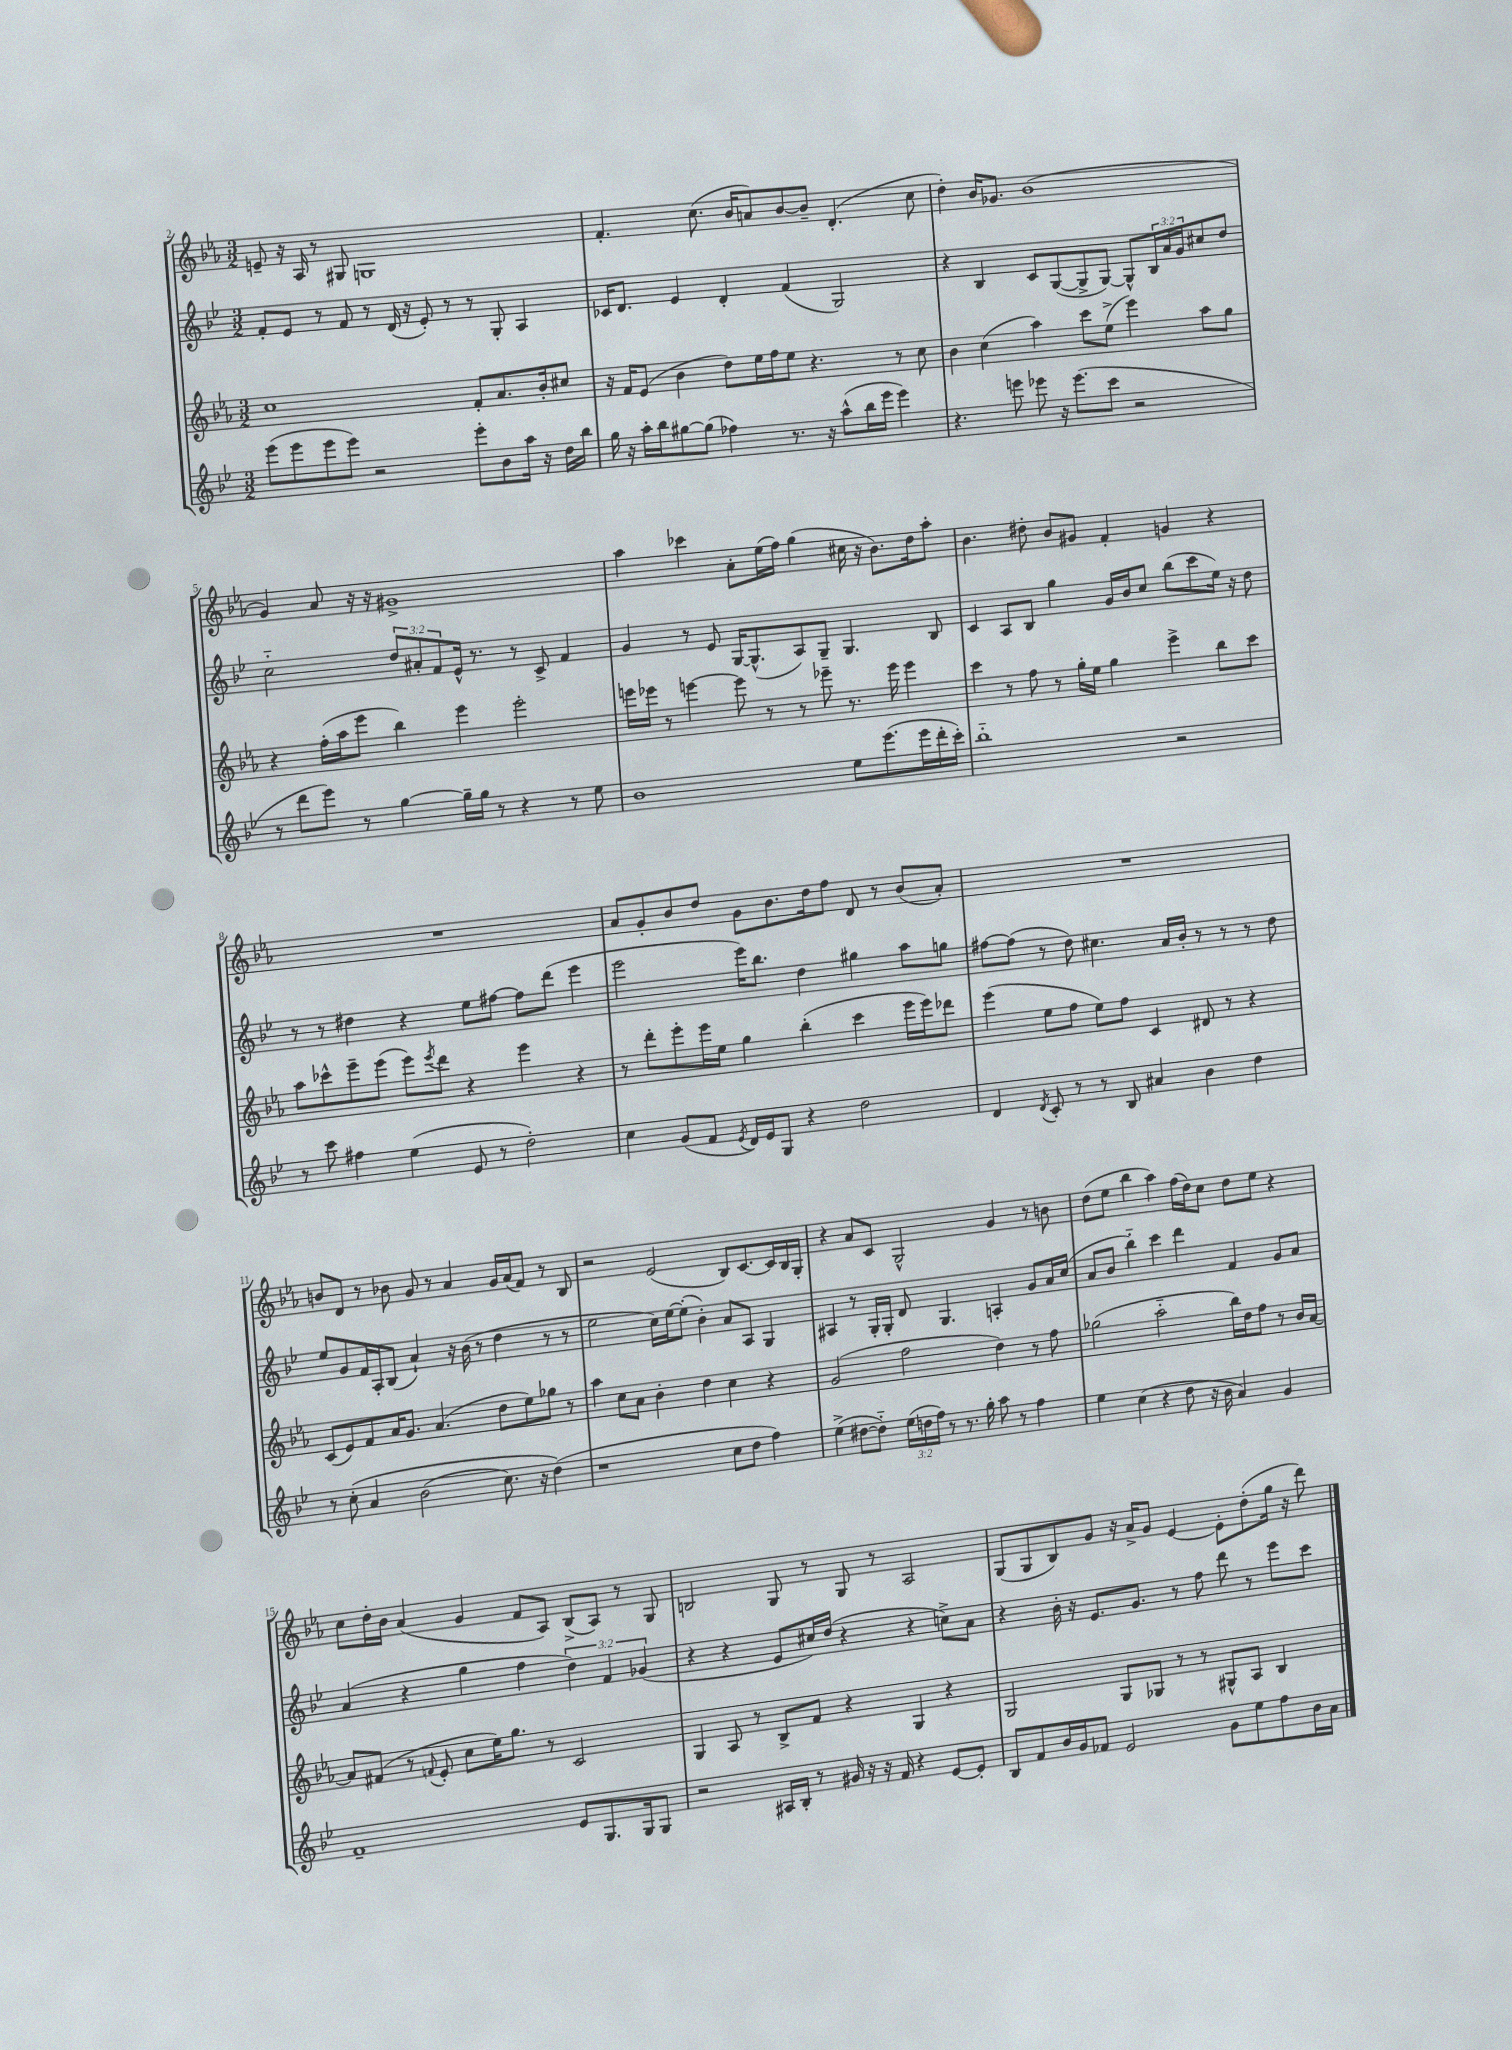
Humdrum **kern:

**kern	**kern	**kern	**kern
*part4	*part3	*part2	*part1
*staff4	*staff3	*staff2	*staff1
*clefG2	*clefG2	*clefG2	*clefG2
*k[b-e-]	*k[b-e-a-]	*k[b-e-]	*k[b-e-a-]
*M3/2	*M3/2	*M3/2	*M3/2
=2	=2	=2	=2
(8eee-\L	1cc	8f'/L	8en~/
8eee-\	.	8e-/J	16r
.	.	.	16A-/
8eee-\	.	8r	8r
8eee-\J)	.	8f/	8G#X/
2r	.	8r	1Gn
.	.	(16d/	.
.	.	16r	.
.	.	8e-'/)	.
.	.	8r	.
8eee-'\L	8f'/L	8r	.
8b-\	8.a-/	8G'/	.
16aa\Jk	.	4A/	.
16r	16b-'/k	.	.
16dd\LL	8cc#X/J	.	.
16bb-\JJ	.	.	.
=3	=3	=3	=3
16gg\	16r	16c-X/KL	4.f'/
16r	16f/KL	8.d/J	.
16aa'\LL	(8e-/J	.	.
16bb-\J	.	.	.
[8gg#X\	4b-\	4e-/	.
(8gg#\J]	.	.	(8.cc\
4ff-X\)	8dd\L)	4d'/	.
.	.	.	16b-/KL
.	16ee-\L	.	8an/)
.	16ff\J	.	.
8.r	8ee-\J	(4f/	[8b-/
.	4.r	.	8b-~/J]
16r	.	.	.
(8aa^^\L	.	2G/)	(4.d'/
16bb-\L	.	.	.
16eee-\JJ	.	.	.
4eee-\)	8r	.	.
.	8cc\	.	8cc\
=4	=4	=4	=4
4.r	4b-\	4r	4dd'\)
.	(4cc\	4B-/	16b-/KL
.	.	.	8.g-X/J
8eeen\	.	.	.
8eee-X\	4aa-\)	8c/L	(1b-
16r	.	([8G/	.
(8.eee-\L	.	.	.
.	8ccc\L	8G^/]	.
8ccc\J	(8ee-^\J	[8G/J)	.
2r	4eee-\)	8G^^/L]	.
.	.	24B-/L	.
.	.	24a/	.
.	.	24g/J	.
.	8aa-\L	8cc#X/	.
.	8gg\J	8dd/J	.
!!LO:LB:g=z
=5	=5	=5	=5
8r	4r	2cc\	4g/)
8ddd\L	.	.	.
8eee-\J)	(16ff'\LL	.	8a-/
.	16aa-\J	.	.
8r	8eee-\J	.	16r
.	.	.	16r
[4gg\	4bb-\)	12dd/L	1g#X^
.	.	12a#X'/	.
.	.	12f/	.
16gg~\LL]	4eee-\	16e-^^/Jk	.
16gg\JJ	.	8.r	.
8r	.	.	.
4r	2eee-'\	8r	.
.	.	8c^/	.
8r	.	4f/	.
8ee-\	.	.	.
=6	=6	=6	=6
1b-	16eeen\LL	4g/	4aa-\
.	16eee-X\JJ	.	.
.	8r	.	.
.	[4eeen\	8r	4ccc-X\
.	.	8e-/	.
.	8eee\]	[16G/KL	8a-'\L
.	.	(8.G^^/]	.
.	8r	.	(16ee-\L
.	.	.	16ff\JJ)
.	8r	8A/)	(4gg\
.	8eee-X~\	8G~/J	.
8ee-\L	8.r	4.G/	16cc#X\
.	.	.	16r
(8.eee-\	.	.	8.b-\L)
.	16eee-\	.	.
.	4eee-\	.	.
16eee-\L	.	.	16dd\k
16ddd'\	.	8B-/	8aa-'\J
16ccc'\JJ)	.	.	.
=7	=7	=7	=7
1bb-	4ccc\	4c/	4.b-\
.	8r	8A/L	.
.	8ff\	8B-/J	8dd#X'\
.	8r	4gg\	8b-/L
.	16gg'\LL	.	8g#X/J
.	16ee-\JJ	.	.
.	4gg\	16g/LL	4f'/
.	.	16b-/J	.
.	.	8cc/J	.
2r	4eee-^\	(8bb-\L	4gn/
.	.	8ccc\	.
.	8bb-\L	16ee-\Jk)	4r
.	.	16r	.
.	8ccc\J	8dd\	.
!!LO:LB:g=z
=8	=8	=8	=8
8r	8aa-\L	8r	1.r
8ccc\	8ccc-X^^\	8r	.
4ff#X\	8eee-~\	4dd#X\	.
.	(8eee-\J	.	.
(4ee-\	8eee-\L)	4r	.
.	8qeee-/	.	.
.	8ddd\J	.	.
8e-/	4r	8ee-\L	.
8r	.	[8ff#X\J	.
2dd'\)	4eee-\	8ff#\L]	.
.	.	(8ddd\J	.
.	4r	4eee-\	.
=9	=9	=9	=9
4cc\	8r	2eee-\	8a-/L
.	8ddd'\L	.	8g'/
(8g/L	8eee-'\	.	8b-/
8f/J	16eee-\L	.	8dd/J
.	16ee-\JJ	.	.
8qe-/	.	.	.
16d/LL)	4gg\	16eee-\KL)	8g\L
16e-/J	.	8.bb-\J	.
8G/J	.	.	8.b-\
4r	(4bb-'\	4dd\	.
.	.	.	16dd\k
.	.	.	8ff\J
2dd\	4ccc\	4gg#X\	8d/
.	.	.	8r
.	16eee-\LL	8aa\L	(8b-/L
.	16eee-\J)	.	.
.	8ddd-X\J	8ggn\J	8a-'/J)
=10	=10	=10	=10
4d/	(4eee-\	[8ff#X\L	1.r
.	.	(8ff#\J]	.
8qd/	.	.	.
8c'/	8ee-\L	8r	.
8r	8ff\J	8dd\)	.
8r	8ee-\L)	4.cc#X\	.
8B-/	8ff\J	.	.
4a#X/	4c/	.	.
.	.	16a/LL	.
.	.	16b-'/JJ	.
4b-\	8d#X/	8r	.
.	8r	8r	.
4dd\	4r	8r	.
.	.	8dd\	.
!!LO:LB:g=z
=11	=11	=11	=11
8r	(8c/L	8ee-/L	8bn/L
(8cc'\	8e-/)	8g/	8d/J
4a/	8f/	16f/L	8r
.	.	16A'/J	.
.	16a-/K	(8B-/J	8b-X\
.	8.g/J	.	.
(2b-\	.	4a`/)	8g/
.	(4.a-/	.	8r
.	.	16r	4a-/
.	.	(16b-\	.
.	.	8r	.
8.cc\)	8dd\L	4dd\	16g/LL
.	.	.	(16a-/J
.	8ee-\)	.	8f/J)
16r	.	.	.
(4dd\)	8gg-X\J	8r	8r
.	8r	8r	8B-/
=12	=12	=12	=12
1r	4aa-\	2ee-\	2r
.	8cc\L	.	.
.	8a-\J	.	.
.	4b-'\	16cc\LL)	(2e-/
.	.	[16ee-\J	.
.	.	(8ee-'\J]	.
.	4dd\	4b-'\)	.
8cc\L	4cc\	8a/L	8B-/L)
8dd\J	.	8A/J	[8.c/
4ff\)	4r	4G/	.
.	.	.	16c/L]
.	.	.	16B-/
.	.	.	16G'/JJ
=13	=13	=13	=13
(4ee-^\	(2g/	4A#X/	4r
[8dd#X\L	.	8r	8a-/L
8dd#\J])	.	16G'/LL	8c/J
.	.	16G'/JJ	.
(24ee-\LL	2ff\	8d/	2G^^/
24ddn\	.	.	.
24ff\JJ)	.	.	.
8r	.	4.G/	.
8.r	.	.	.
16gg'\	.	.	.
8aa\	4dd\)	4An'/	4g/
8r	.	.	.
4ff\	8r	8g/L	8r
.	8ff\	16a/L	8bn\
.	.	(16cc/JJ	.
=14	=14	=14	=14
4ee-\	(2gg-X\	8a/L	(8dd\L
.	.	8b-/J	8ee-\J
(4cc\	.	4bb-\)	4bb-\
4r	2aa-\	4ccc\	4aa-\)
8dd\	.	4ddd\	(16ff\LL
.	.	.	16dd\J)
16r	.	.	8cc\J
16b-\	.	.	.
4a/)	16bb-\LL)	4f/	8dd\L
.	16dd\J	.	.
.	8ff\J	.	8ee-\J
4g/	8r	8g/L	4r
.	16b-/LL	8a/J	.
.	[16a-/JJ	.	.
!!LO:LB:g=z
=15	=15	=15	=15
1f~	8a-/L]	(4a/	8cc\L
.	(8f#X/J	.	16dd'\L
.	.	.	16b-\JJ
.	8r	4r	(4a-/
.	8qqfn/	.	.
.	8e-'/	.	.
.	8cc\L	4gg\	4g/
.	16ee-\K)	.	.
.	8.gg\J	.	.
.	.	4ff\	8f/L
.	8r	.	8A-/J)
8e-/L	2c/	6dd\)	(8B-^/L
8.G/	.	.	8A-/J)
.	.	6f/	.
.	.	.	8r
16G/k	.	.	.
.	.	(6g-X/	.
8G/J	.	.	8G/
=16	=16	=16	=16
2r	4G/	4r	2Bn/
.	8A-/	4r	.
.	8r	.	.
16A#X/LL	8B-^/L	8e-/L	8G/
16B-'/JJ	.	.	.
8r	8f/J	16cc#X/L)	8r
.	.	(16dd/JJ	.
16g#X/	4r	4r	8G/
16r	.	.	.
16r	.	.	8r
16f/	.	.	.
4r	4G/	4r	2A-/
[8e-/L	4r	8ccn^\L)	.
8e-'/J]	.	8a\J	.
=17	=17	=17	=17
8B-/L	2G/	4r	(8G/L
8f/	.	.	8G/
16b-/L	.	16b-'\	8B-/)
16g/J	.	16r	.
8f-X/J	.	8.e-/L	8g/J
2e-/	8G/L	.	16r
.	.	8.g/J	16a-^/KL
.	8G-X/J	.	8g/J
.	8r	8r	[4e-/
.	8r	8ff\	.
8g\L	8G#X^^/L	8ddd\	8e-'\L]
8ee-\	8A-/J	8r	(8dd'\
8ff\	4B-/	8eee-\L	16gg\Jk
.	.	.	16r
16b-\L	.	8ccc\J	8ddd\)
16a\JJ	.	.	.
==	==	==	==
*-	*-	*-	*-
